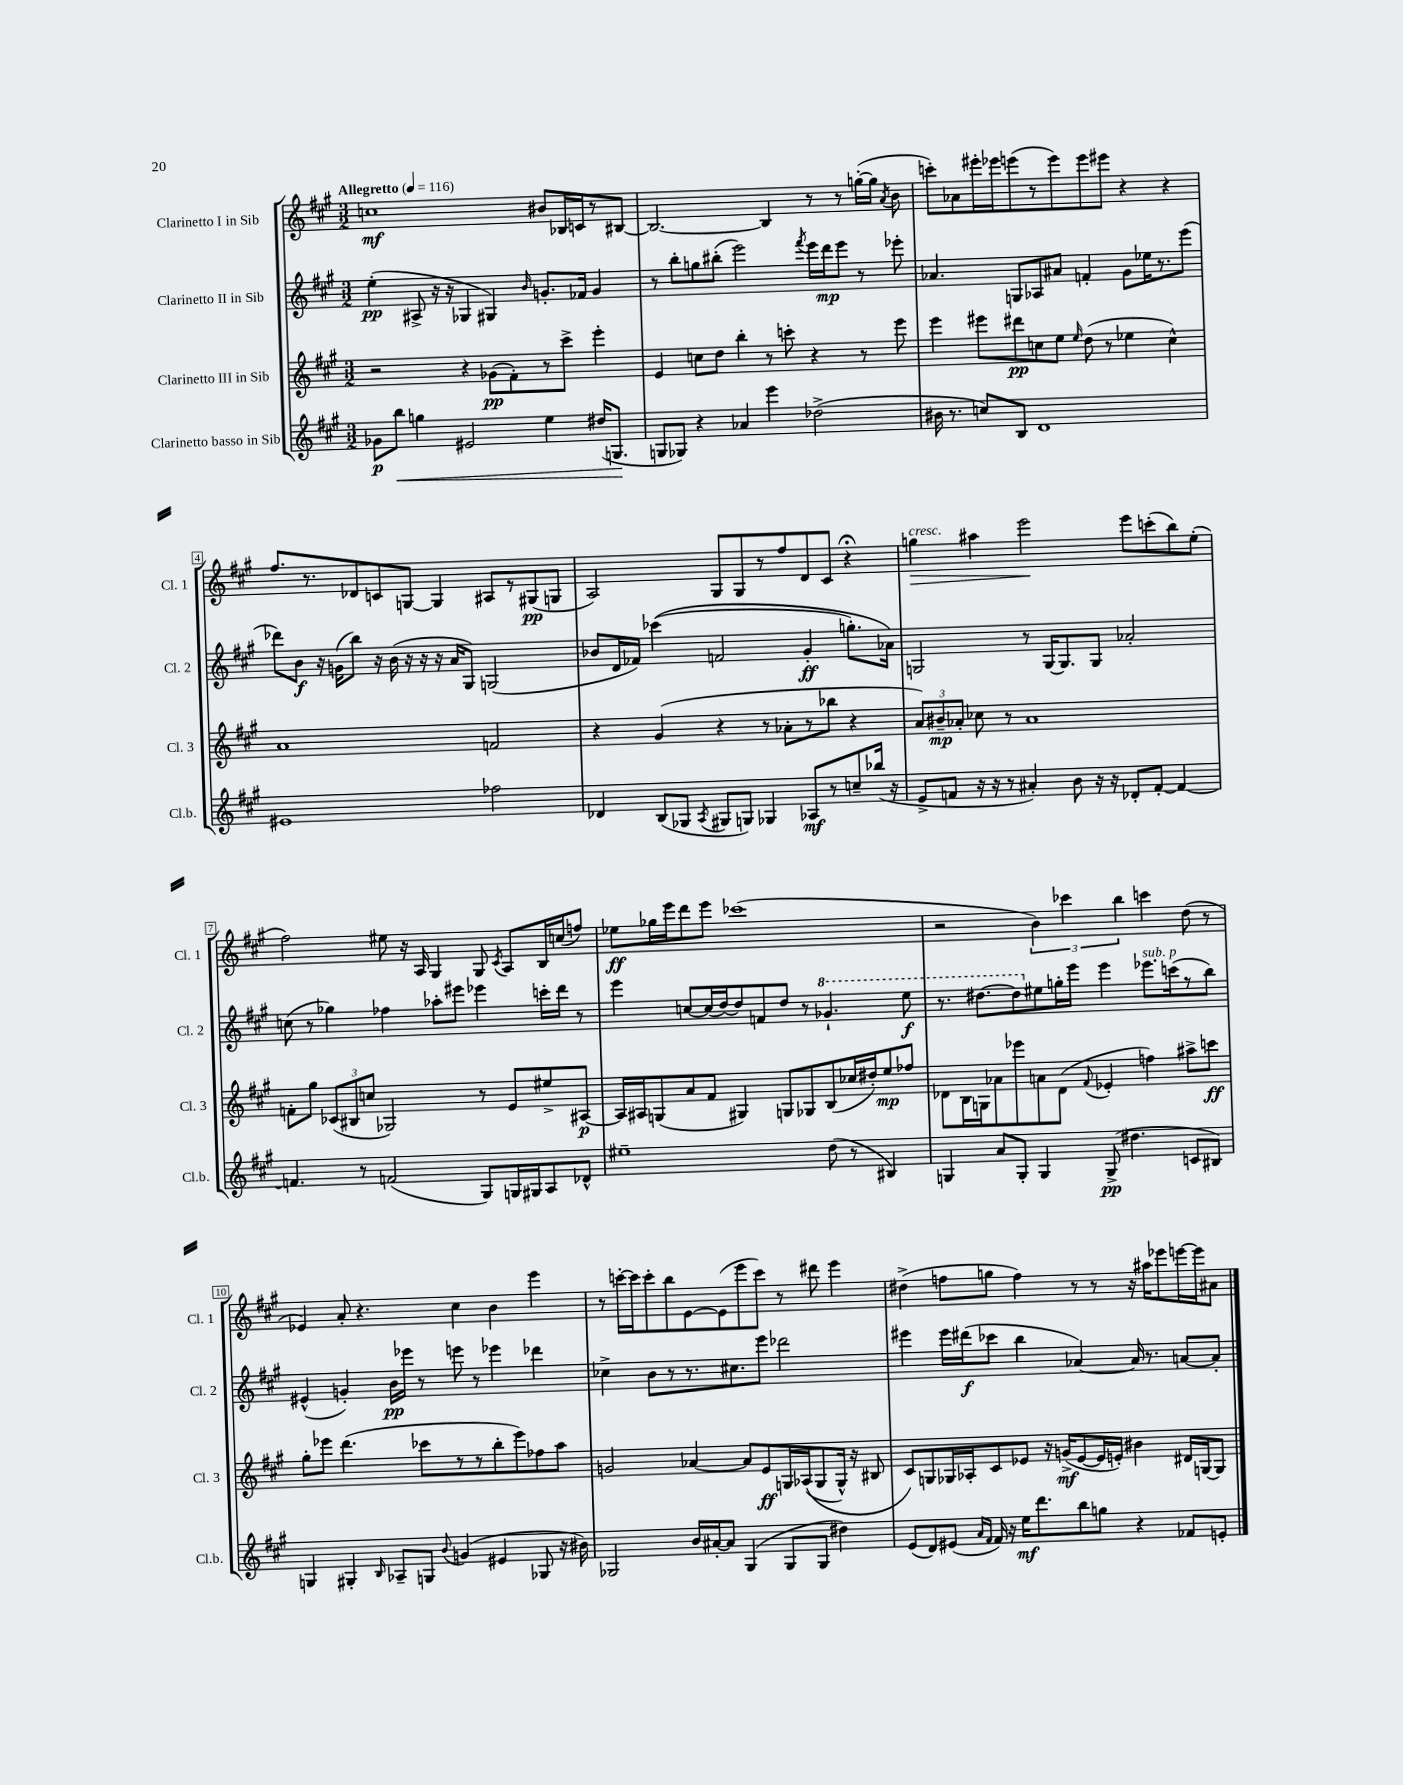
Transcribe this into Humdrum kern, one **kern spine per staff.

**kern	**dynam	**kern	**dynam	**kern	**dynam	**kern	**dynam
*part4	*part4	*part3	*part3	*part2	*part2	*part1	*part1
*staff4	*staff4	*staff3	*staff3	*staff2	*staff2	*staff1	*staff1
*I"Clarinetto basso in Sib	*	*I"Clarinetto III in Sib	*	*I"Clarinetto II in Sib	*	*I"Clarinetto I in Sib	*
*I'Cl.b.	*	*I'Cl. 3	*	*I'Cl. 2	*	*I'Cl. 1	*
*clefG2	*	*clefG2	*	*clefG2	*	*clefG2	*
*k[f#c#g#]	*	*k[f#c#g#]	*	*k[f#c#g#]	*	*k[f#c#g#]	*
*M3/2	*	*M3/2	*	*M3/2	*	*M3/2	*
*MM116	*	*MM116	*	*MM116	*	*MM116	*
=1	=1	=1	=1	=1	=1	=1	=1
!	!	!	!	!	!	!LO:TX:a:B:t=Allegretto	!
8g-X\L	p	2r	.	(4ee'\	pp	1ccn	mf
!	!LO:HP:b	!	!	!	!	!	!
8bb\J	<	.	.	.	.	.	.
4ggn\	.	.	.	8A#X^/	.	.	.
.	.	.	.	16r	.	.	.
.	.	.	.	16r	.	.	.
2e#X/	.	4r	.	4G-X/	.	.	.
.	.	(8g-X\L	pp	4G#X/)	.	.	.
.	.	8f#'\)	.	.	.	.	.
.	.	.	.	16qqb/	.	.	.
4ee\	.	8r	.	8.gn'/L	.	8b#X/L	.
.	.	8ccc#^\J	.	.	.	16B-X/L	.
.	.	.	.	16f-X/Jk	.	16cn/J	.
(16dd#X/KL	.	4eee'\	.	4g/	.	8r	.
8.Gn/J	.	.	.	.	.	.	.
.	.	.	.	.	.	[8B#X/J	.
.	[	.	.	.	.	.	.
=2	=2	=2	=2	=2	=2	=2	=2
8Gn/L	.	4e/	.	8r	.	2.B#/_	.
8G-X/J)	.	.	.	8bb'\L	.	.	.
4r	.	8ccn\L	.	8ggn\	.	.	.
.	.	8dd\J	.	(8bb#X'\J	.	.	.
4a-X/	.	4bb'\	.	2eee\)	.	.	.
4eee\	.	8r	.	.	.	4B#/]	.
.	.	8cccn'\	.	.	.	.	.
.	.	.	.	8qfff#/	.	.	.
(2dd-X^\	.	4r	.	16eee\LL	.	8r	.
.	.	.	.	16ddd\J	mp	.	.
.	.	.	.	8eee\J	.	8r	.
.	.	8r	.	8r	.	([16ggn'\LL	.
.	.	.	.	.	.	16gg\JJ]	.
.	.	.	.	.	.	8qa/	.
.	.	8eee\	.	8eee-X'\	.	8b\	.
=3	=3	=3	=3	=3	=3	=3	=3
16b#X\	.	4eee\	.	4.a-X/	.	8cccn'\L)	.
8.r	.	.	.	.	.	.	.
.	.	.	.	.	.	8a-X\	.
8ccn/L)	.	8eee#X\L	.	.	.	16eee#X'\L	.
.	.	.	.	.	.	16eee-X\J	.
8B/J	.	8ddd#X\	pp	8Gn/L	.	(8eeen\	.
1d	.	8ccn\	.	8A-X/	.	8r	.
.	.	8ee\J	.	8a#X/J	.	8eee\)	.
.	.	16qqee/	.	.	.	.	.
.	.	(8dd\	.	4fn'/	.	8eee\	.
.	.	8r	.	.	.	8eee#X\J	.
.	.	4ee-X\	.	8g#\L	.	4r	.
.	.	.	.	16ee-X\K	.	.	.
.	.	.	.	8.r	.	.	.
.	.	4cc^^\)	.	.	.	4r	.
.	.	.	.	(8eee\J	.	.	.
!!LO:LB:g=z
=4	=4	=4	=4	=4	=4	=4	=4
1e#X	.	1a	.	8ddd-X\L)	.	8.ff#/L	.
.	.	.	.	8b\J	f	.	.
.	.	.	.	.	.	8.r	.
.	.	.	.	16r	.	.	.
.	.	.	.	(16gn\KL	.	.	.
.	.	.	.	8bb\J)	.	8d-X/	.
.	.	.	.	16r	.	8cn/	.
.	.	.	.	(16b\	.	.	.
.	.	.	.	16r	.	[8Gn/J	.
.	.	.	.	16r	.	.	.
.	.	.	.	16r	.	4G/]	.
.	.	.	.	16a/KL	.	.	.
.	.	.	.	8G#/J)	.	.	.
2ff-X\	.	2fn/	.	(2Gn/	.	8A#X/L	.
.	.	.	.	.	.	8r	.
.	.	.	.	.	.	(8G#X/	pp
.	.	.	.	.	.	8Gn/J	.
=5	=5	=5	=5	=5	=5	=5	=5
4d-X/	.	4r	.	8b-X/L	.	2A/)	.
.	.	.	.	16d/L	.	.	.
.	.	.	.	16f-X/JJ)	.	.	.
(8B/L	.	(4g#/	.	((4ccc-X\	.	.	.
8G-X/J	.	.	.	.	.	.	.
8qA/	.	.	.	.	.	.	.
8G#X/L	.	4r	.	2fn/	.	8G#/L	.
8Gn/J)	.	.	.	.	.	8G#/	.
4G-X/	.	8r	.	.	.	8r	.
.	.	8a-X'\L	.	.	.	8ff#/	.
8A-X/L	mf	8r	.	4g#'/	ff	8d/	.
8r	.	8bb-X\J	.	.	.	8c#/J	.
8ccn~/	.	4r	.	8.ggn'\L)	.	4r;<	.
(16bb-X/Jk	.	.	.	.	.	.	.
16r	.	.	.	16a-X\Jk)	.	.	.
=6	=6	=6	=6	=6	=6	=6	=6
!	!	!	!	!	!	!LO:TX:a:i:t=cresc.	!
!	!	!	!	!	!	!	!LO:HP:b
8e^/L	.	12a/L)	.	2Gn/	.	4ggn\	>
.	.	12b#X~/	mp	.	.	.	.
8fn/J	.	.	.	.	.	.	.
.	.	12a-X'/J	.	.	.	.	.
16r	.	8cc-X\	.	.	.	4aa#X\	.
16r	.	.	.	.	.	.	.
8r	.	8r	.	.	.	.	.
4a#X'/)	.	1a-	.	8r	.	2eee\	.
.	.	.	.	[16G/KL	.	.	.
.	.	.	.	8.G/]	.	.	.
8b\	.	.	.	.	.	.	.
16r	.	.	.	8G/J	.	.	.
16r	.	.	.	.	.	.	.
8d-X'/L	.	.	.	2a-X'/	.	8eee\L	]
[8f'/J	.	.	.	.	.	(8cccn'\	.
4f/_	.	.	.	.	.	8bb\)	.
.	.	.	.	.	.	(8ee'\J	.
!!LO:LB:g=z
=7	=7	=7	=7	=7	=7	=7	=7
4.fn/]	.	8fn'\L	.	(8ccn\	.	2ff#\)	.
.	.	8gg#\J	.	8r	.	.	.
.	.	(12c-X/L	.	4gg-X\)	.	.	.
.	.	12B#X/	.	.	.	.	.
8r	.	.	.	.	.	.	.
.	.	12ccn/J	.	.	.	.	.
(2fn/	.	2G-X/)	.	4ff-X\	.	8ee#X\	.
.	.	.	.	.	.	16r	.
.	.	.	.	.	.	16A/	.
.	.	.	.	8aa-X'\L	.	4G#/	.
.	.	.	.	8eee#X\J	.	.	.
8G#/L)	.	8r	.	4eee-X\	.	8G#/	.
.	.	.	.	.	.	8qc#/	.
16Gn/L	.	8e/L	.	.	.	8A/L	.
16G#X/J	.	.	.	.	.	.	.
8A/	.	8ee#X^/	.	16cccn'\LL	.	16B/L	.
.	.	.	.	16ddd\JJ	.	(16ccn/J	.
8d-X^^/J	.	[8A#X/J	p	8r	.	8ffn/J)	.
=8	=8	=8	=8	=8	=8	=8	=8
1ee#X~	.	16A#/LL]	.	4eee\	.	8ee-X\L	ff
.	.	16A#X/J	.	.	.	.	.
.	.	(8Gn/	.	.	.	16gg-X\L	.
.	.	.	.	.	.	16eee\J	.
.	.	8a/	.	[8ccn/L	.	8ddd\	.
.	.	8f#/J	.	(16cc/L]	.	8eee\J	.
.	.	.	.	[16dd/J)	.	.	.
.	.	4G#X/)	.	8dd/]	.	(1ccc-X	.
.	.	.	.	8fn/	.	.	.
.	.	8Gn/L	.	8dd/J	.	.	.
.	.	8G-X/	.	8r	.	.	.
*	*	*	*	*8va	*	*	*
(8dd\	.	(8B/	.	4.gg-X`/	.	.	.
8r	.	16cc-X/L	.	.	.	.	.
.	.	16dd#X'/J)	.	.	.	.	.
4B#X/)	.	8ee/	mp	.	.	.	.
.	.	8ff-X/J	.	8eee\	f	.	.
=9	=9	=9	=9	=9	=9	=9	=9
4Gn/	.	8d-X\L	.	8.r	.	2r	.
.	.	16B\L	.	.	.	.	.
.	.	16Gn\J	.	[8.ddd#X\L	.	.	.
8a/L	.	8a-X\	.	.	.	.	.
8G'/J	.	8eee-X\	.	8ddd#\]	.	.	.
*	*	*	*	*X8va	*	*	*
4G/	.	8an\	.	8ee#X\	.	6b\)	.
.	.	(8d-\J	.	16ggn'\L	.	.	.
.	.	.	.	.	.	6ccc-X\	.
.	.	.	.	16eee\JJ	.	.	.
.	.	8qqf#/	.	.	.	.	.
(8G^/	pp	4e-X'/	.	4eee\	.	.	.
.	.	.	.	.	.	6bb\	.
4.dd#X\	.	.	.	.	.	.	.
!	!	!	!	!LO:TX:a:i:t=sub. p	!	!	!
.	.	4ffn\)	.	8.eee-X\L	.	4cccn\	.
.	.	.	.	(16cccn\k	.	.	.
8cn/L	.	8aa#X^\L	.	8r	.	(8dd\	.
8B#X/J)	.	8cccn\J	ff	8bb\J)	.	8r	.
!!LO:LB:g=z
=10	=10	=10	=10	=10	=10	=10	=10
4Gn/	.	8gg#'\L	.	(4e#X^^/	.	4e-X/)	.
.	.	8eee-X\J	.	.	.	.	.
4G#X'/	.	(4.ddd\	.	4gn'/)	.	8a'/	.
.	.	.	.	.	.	4.r	.
16qqB/	.	.	.	.	.	.	.
8A-X~/L	.	.	.	16b\LL	pp	.	.
.	.	.	.	16eee-X\JJ	.	.	.
8Gn/J	.	8ccc-X\L	.	8r	.	.	.
8qqb/	.	.	.	.	.	.	.
(4gn/	.	8r	.	8eeen\	.	4cc#\	.
.	.	8r	.	8r	.	.	.
4e#X/	.	8bb'\	.	4eee-X\	.	4b\	.
.	.	8eee-\)	.	.	.	.	.
8G-X/	.	8ff-X\	.	4ddd-X\	.	4eee\	.
16r	.	8aa\J	.	.	.	.	.
16b#X\)	.	.	.	.	.	.	.
=11	=11	=11	=11	=11	=11	=11	=11
2G-X/	.	2gn/	.	4cc-X^\	.	8r	.
.	.	.	.	.	.	[16cccn'\LL	.
.	.	.	.	.	.	16ccc\J]	.
.	.	.	.	8b\L	.	8ccc'\	.
.	.	.	.	8r	.	8bb\	.
16b/LL	.	[4a-X/	.	8.r	.	[8e\	.
[16a#X'/J	.	.	.	.	.	.	.
8a#/J]	.	.	.	.	.	(8e\]	.
.	.	.	.	8.cc#X\	.	.	.
(4G-/	.	8a-/L]	.	.	.	8eee\	.
.	.	8e/	ff	8eee\J	.	8ccc\J)	.
8G-/L	.	16Gn/L	.	2ddd-X\	.	8r	.
.	.	((16A-X/J	.	.	.	.	.
8G-/J	.	8G/	.	.	.	8ddd#X\	.
4dd#X\)	.	16G^^/Jk)	.	.	.	4eee\	.
.	.	16r	.	.	.	.	.
.	.	8B#X/	.	.	.	.	.
=12	=12	=12	=12	=12	=12	=12	=12
(8e/L	.	8c#/L)	.	4eee#X\	.	(4dd#X^\	.
8d/)	.	8Gn/	.	.	.	.	.
(8e#X/J	.	16G-X/L	.	16eee#\LL	.	8ffn\L	.
.	.	16A-X'/J	.	(16ddd#X\J	f	.	.
16qqa/LL	.	.	.	.	.	.	.
16qqf#/JJ	.	.	.	.	.	.	.
16f#/)	.	8c#/	.	8ccc-X\J	.	8ggn\J	.
16r	.	.	.	.	.	.	.
16ee\KL	mf	8e-X/J	.	4bb\	.	4ff\)	.
8.ddd\	.	.	.	.	.	.	.
.	.	16r	.	.	.	.	.
.	.	(16gn^/KL	mf	.	.	.	.
8bb\	.	[8e-/	.	[4a-X/)	.	8r	.
8ggn\J	.	16e-/L]	.	.	.	8r	.
.	.	16en'/JJ)	.	.	.	.	.
4r	.	4b#X\	.	16a-/]	.	16r	.
.	.	.	.	8.r	.	16aa#X\KL	.
.	.	.	.	.	.	8eee-X\	.
8f-X/L	.	16d#X/LL	.	[8an/L	.	[16eeen\L	.
.	.	[16Gn/J	.	.	.	16eee\J]	.
8en'/J	.	8G/J]	.	8a'/J]	.	8a#X\J	.
==	==	==	==	==	==	==	==
*-	*-	*-	*-	*-	*-	*-	*-
